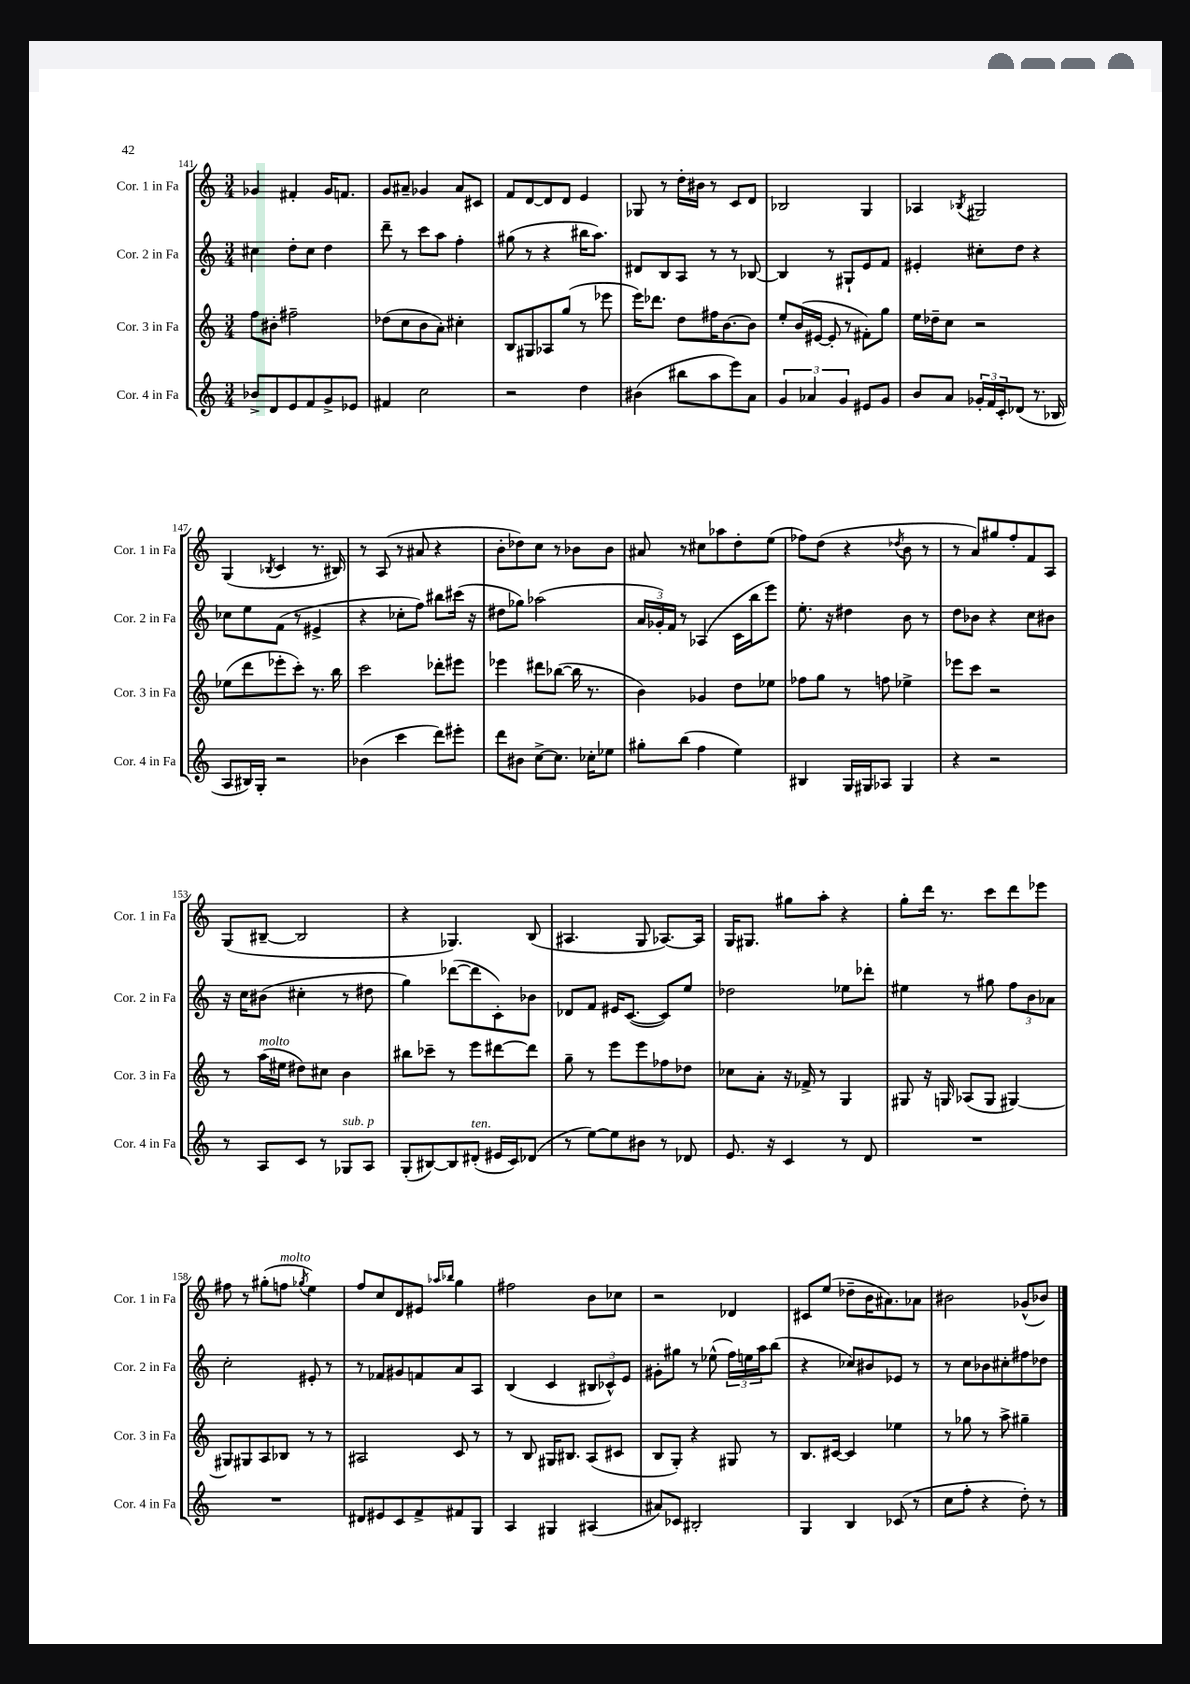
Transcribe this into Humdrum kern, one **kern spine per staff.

**kern	**kern	**kern	**kern
*staff4	*staff3	*staff2	*staff1
*clefG2	*clefG2	*clefG2	*clefG2
*k[]	*k[]	*k[]	*k[]
*M3/4	*M3/4	*M3/4	*M3/4
8b-^	8ff	4cc#	4g-
8d	8b#'	.	.
8e	2ff#~	8dd'	4f#'
8f	.	8cc#	.
8g^	.	4dd	16g-
.	.	.	8.f
8e-	.	.	.
=	=	=	=
4f#	(8dd-	8ddd~	8g
.	8cc	8r	8a#~
2cc	8b	8ccc	4g-
.	8a')	8aa	.
.	4cc#'	4ff'	8a#
.	.	.	8c#
=	=	=	=
2r	8B	(8gg#	8f
.	8G#	8r	[8d
.	8A-	4r	8d]
.	(8gg	.	8d
4dd	8r	16bb#	4e
.	.	8.aa)	.
.	8eee-	.	.
=	=	=	=
(4b#	16eee)	8d#	8G-
.	8.ddd-	.	.
.	.	8B	8r
8bb#	8dd	8A	16dd'
.	.	.	16b#
8aa	16ff#	8r	8r
.	[8.b	.	.
8eee)	.	8r	8c
8a	8b]	[8B-	8d
=	=	=	=
6g	8ee'	4B-]	2B-
.	(16b	.	.
6a-	.	.	.
.	[16e#	.	.
.	8e#']	8r	.
6g	.	.	.
.	8r	8G#`	.
8e#	8f#')	8e	4G
8g	8gg	8f	.
=	=	=	=
8b	16ee	4e#'	4A-
.	16dd-~	.	.
8a	8cc	.	.
.	.	.	8qB-
24g-'	2r	8cc#'	2G#
24f	.	.	.
24c'	.	.	.
(8d-	.	8dd	.
8.r	.	4r	.
16B-	.	.	.
=	=	=	=
8A	(8ee-	8cc-	(4G
16B#)	8ddd	8ee	.
16G'	.	.	.
.	.	.	8qB-
2r	8eee-'	(8f	4c
.	8ccc')	8r	.
.	8.r	4e#^	8.r
.	16bb	.	16B#)
=	=	=	=
(4b-	2ccc	4r	8r
.	.	.	(8A
4ccc	.	8cc-'	8r
.	.	8ff)	8a#
8ddd)	8ddd-'	8bb#	4r
8eee#'	8eee#	(16ccc#	.
.	.	16r	.
=	=	=	=
8ddd	4eee-	8dd#	8b'
8b#	.	8gg-)	8dd-)
[8cc^	8ddd#	(2aa-	8cc
8.cc]	([8bb-	.	8r
.	16bb-]	.	8b-
16cc-'	8.r	.	.
8ee-	.	.	8b-
=	=	=	=
8gg#'	4b)	24a	8a#
.	.	24g-')	.
.	.	24f	.
(8bb	.	8r	8r
4ff	4g-	(4A-	8cc#
.	.	.	8aa-
4ee)	8dd	16c	8dd'
.	.	16bb	.
.	8ee-	8eee)	(8ee
=	=	=	=
4B#	8ff-	8.ee'	8ff-)
.	8gg	.	(8dd
.	.	16r	.
16G	8r	4dd#	4r
16G#	.	.	.
8A-	8ff	.	.
.	.	.	8qdd-
4G#	4ee-^	8b	8b
.	.	8r	8r
=	=	=	=
4r	8eee-	8dd	8r
.	8ccc	8b-	8a)
2r	2r	4r	8gg#
.	.	.	8ff'
.	.	8cc	8f
.	.	8b#	8A
=	=	=	=
8r	8r	16r	(8G
.	.	16cc	.
8A	(16aa	(8b#	[8B#~
.	16ee#	.	.
8c	8dd#)	4cc#'	2B#]
8r	8cc#	.	.
8G-	4b	8r	.
8A	.	8dd#	.
=	=	=	=
(8G'	8bb#	4gg)	4r
[8B#)	8ccc-~	.	.
8B#]	8r	([8ddd-	4.G-)
(8d#'	8eee	8ddd-]	.
16e#	[8ddd#	8c')	.
16c)	.	.	.
(8d-	8ddd#]	8b-	(8B
=	=	=	=
8r	8gg~	8d-	4.A#
[8ee)	8r	8f	.
8ee]	8eee	16e#	.
.	.	([8.c	.
8b#	8eee	.	8G
8r	8ff-	8c])	[8.A-)
8d-	8dd-	8ee	.
.	.	.	16A-]
=	=	=	=
8.e	8cc-	2dd-	16G
.	.	.	8.G#
.	8a'	.	.
16r	.	.	.
4c	16r	.	8gg#
.	16f-^	.	.
.	8r	.	8aa'
8r	4G	8ee-	4r
8d	.	8ddd-'	.
=	=	=	=
2.r	8G#	4ee#	8gg'
.	16r	.	16ddd
.	16G	.	8.r
.	(8A-	8r	.
.	8G	8gg#	8ccc
.	[4G#)	12ff	8ddd
.	.	12b	.
.	.	.	8eee-
.	.	12a-	.
=	=	=	=
2.r	8G#]	2cc'	8ff#
.	8G#	.	8r
.	8A	.	(8gg#'
.	8B-	.	8ff
.	.	.	8qgg-
.	8r	8e#'	4ee)
.	8r	8r	.
=	=	=	=
8d#	2A#	8r	8ff
8e#	.	8f-	8cc
8c	.	8g#	8d
8f^	.	8f	8e#
.	.	.	16qqaa-
.	.	.	16qqbb-
8f#	8c	8a	4gg
8G	8r	8A	.
=	=	=	=
4A	8r	(4B	2ff#
.	8B	.	.
4G#	16G#	4c	.
.	8.B#	.	.
(4A#	(8A	12B#	8b
.	.	12c-^^)	.
.	8c#	.	8cc-
.	.	12e	.
=	=	=	=
8a#)	8B	8g#'	2r
8c-	8G')	8gg#	.
2B#'	4r	8r	.
.	.	(8ee-^^	.
.	8G#	24ff)	4d-
.	.	24ee	.
.	.	24aa	.
.	8r	(8bb	.
=	=	=	=
4G	8.B	4r	8c#
.	.	.	(8ee
.	[16c#	.	.
4B	4c#]	8cc-)	8dd-~
.	.	8b#	16b
.	.	.	8.a#)
(8c-	4ee-	8e-	.
8r	.	8r	8a-
=	=	=	=
8cc	8r	8r	2b#
8ff'	8gg-	8cc	.
4r	8r	8b-	.
.	8aa^	8cc#'	.
8dd')	4gg#~	8ff#	(8g-^^
8r	.	8dd-	8b-)
==	==	==	==
*-	*-	*-	*-
